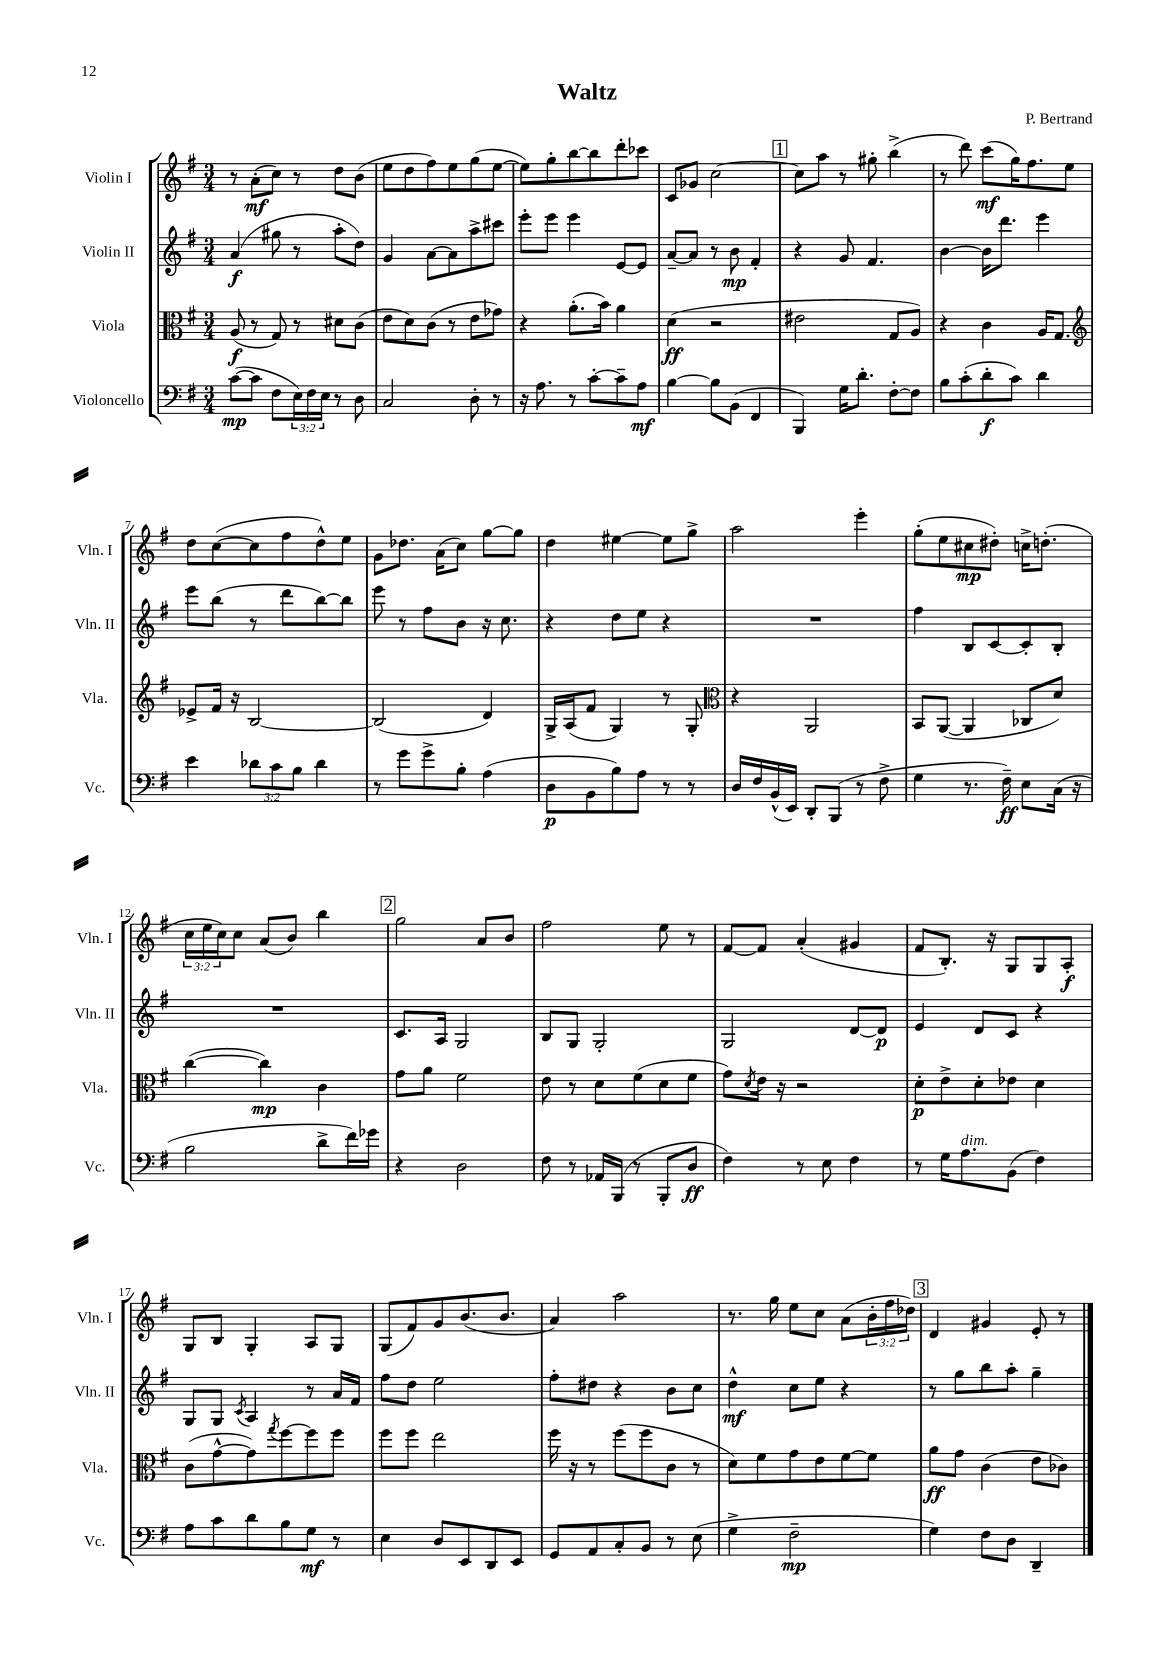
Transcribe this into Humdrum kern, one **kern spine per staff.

**kern	**kern	**kern	**kern
*staff4	*staff3	*staff2	*staff1
*clefF4	*clefC3	*clefG2	*clefG2
*k[f#]	*k[f#]	*k[f#]	*k[f#]
*M3/4	*M3/4	*M3/4	*M3/4
([8c\L	(8A/	(4a/	8r
8c\]J	8r	.	(8a'\L
8F#\L	8G/)	8gg#\	8cc\J)
24E\L)	8r	8r	8r
24F#\	.	.	.
24E\JJ	.	.	.
8r	8d#\L	8aa'\L	8dd\L
8D\	(8c\J	8dd\J)	(8b\J
=	=	=	=
2C/	8e\L	4g/	8ee\L
.	8d\)	.	8dd\
.	(8c\J	[8a\L	8ff#\)
.	8r	8a\]	8ee\
8D'\	8e\L	8aa^\	(8gg\
8r	8g-\J)	8ccc#\J	[8ee\J
=	=	=	=
16r	4r	8eee'\L	8ee\]L)
8.A\	.	.	.
.	.	8eee\J	8gg'\
8r	(8.a'\L	4eee\	[8bb\
[8c'\L	.	.	8bb\]
.	16b\Jk)	.	.
8c~\]	4a\	[8e/L	8ddd'\
8A\J	.	8e/]J	8ccc-\J
=	=	=	=
[4B\	(4d\	[8a~/L	8c/L
.	.	8a/]J	8g-/J
8B\]L	2r	8r	[2cc\
(8BB\J	.	8b\	.
4FF#/	.	4f#'/	.
=	=	=	=
4BBB/)	2e#\	4r	8cc\]L
.	.	.	8aa\J
16G\LK	.	8g/	8r
8.d'\J	.	.	.
.	.	4.f#/	8gg#'\
[8F#'\L	8G/L	.	(4bb^\
8F#\]J	8A/J)	.	.
=	=	=	=
8B\L	4r	[4b\	8r
(8c'\	.	.	8ddd\)
8d'\	4c\	16b\]LK	(8ccc\L
.	.	8.ddd\J	.
8c\J)	.	.	16gg\K)
.	.	.	8.ff#\
4d\	16A/LK	4eee\	.
.	8.G/J	.	.
.	.	.	8ee\J
=	=	=	=
*	*clefG2	*	*
4e\	8e-^/L	8eee\L	8dd\L
.	16f#/Jk	(8bb\J	([8cc\
.	16r	.	.
12d-\L	[2B/	8r	8cc\]
12c\	.	.	.
.	.	8ddd\L	8ff#\
12B\J	.	.	.
4d-\	.	[8bb\)	8dd^^\)
.	.	8bb\]J	8ee\J
=	=	=	=
8r	(2B/]	8eee\	8g\L
8g\L	.	8r	8.dd-\J
8g^\	.	8ff#\L	.
.	.	.	(16a\LK
8B'\J	.	8b\J	8cc\J)
(4A\	4d/)	16r	[8gg\L
.	.	8.cc\	.
.	.	.	8gg\]J
=	=	=	=
8D\L	16G^/LL	4r	4dd\
.	(16A/J	.	.
8BB\	8f#/J	.	.
8B\)	4G/)	8dd\L	[4ee#\
8A\J	.	8ee\J	.
8r	8r	4r	8ee#\]L
8r	8G'/	.	8gg^\J
=	=	=	=
*	*clefC3	*	*
16D/LL	4r	2.r	2aa\
16F#/	.	.	.
(16BB^^/	.	.	.
16EE/JJ)	.	.	.
8DD'/L	2AA/	.	.
(8BBB/J	.	.	.
8r	.	.	4eee'\
8F#^\	.	.	.
=	=	=	=
4G\	8BB/L	4ff#\	(8gg'\L
.	([8AA/J	.	8ee\
8.r	4AA/]	8B/L	8cc#\
.	.	[8c/	8dd#'\J)
16F#~\)	.	.	.
8E\L	8C-/L	8c'/]	16cc^\LK
.	.	.	(8.dd'\J
(16C\Jk	8d/J)	8B'/J	.
16r	.	.	.
=	=	=	=
2B\	([4cc\	2.r	24cc\LL
.	.	.	24ee\
.	.	.	24cc\J)
.	.	.	8cc\J
.	4cc\])	.	(8a/L
.	.	.	8b/J)
8d^\L	4c\	.	4bb\
16f#\L)	.	.	.
16g-\JJ	.	.	.
=	=	=	=
4r	8g\L	8.c/L	2gg\
.	8a\J	.	.
.	.	16A/Jk	.
2D\	2f#\	2G/	.
.	.	.	8a/L
.	.	.	8b/J
=	=	=	=
8F#\	8e\	8B/L	2ff#\
8r	8r	8G/J	.
16AA-/LL	8d\L	2G'/	.
(16BBB/JJ	.	.	.
8r	(8f#\	.	.
8BBB'/L	8d\	.	8ee\
8D/J	8f#\J	.	8r
=	=	=	=
4F#\)	8g\L)	2G/	[8f#/L
.	8qd/	.	.
.	16e\Jk	.	8f#/]J
.	16r	.	.
8r	2r	.	(4a'/
8E\	.	.	.
4F#\	.	[8d/L	4g#/
.	.	8d/]J	.
=	=	=	=
8r	8d'\L	4e/	8f#/L
16G\LK	8e^\	.	8.B'/J)
8.A\	.	.	.
.	8d'\	8d/L	.
.	.	.	16r
(8BB\J	8e-\J	8c/J	8G/L
4F#\)	4d\	4r	8G/
.	.	.	8A'/J
=	=	=	=
8A\L	(8c\L	8G/L	8G/L
8c\	[8g^^\	8G/J	8B/J
.	.	8qc/	.
8d\	8g\])	4A/	4G'/
.	8qgg/	.	.
8B\	[8ff#\	.	.
8G\J	8ff#\]	8r	8A/L
8r	8ff#\J	16a/LL	8G/J
.	.	16f#/JJ	.
=	=	=	=
4E\	8ff#\L	8ff#\L	(8G/L
.	8ff#\J	8dd\J	8f#/)
8D/L	2ee\	2ee\	8g/
8EE/	.	.	(8.b/
8DD/	.	.	.
.	.	.	8.b/J
8EE/J	.	.	.
=	=	=	=
8GG/L	16ff#\	8ff#'\L	4a/)
.	16r	.	.
8AA/	8r	8dd#\J	.
8C'/	(8ff#\L	4r	2aa\
8BB/J	8ff#\	.	.
8r	8c\J	8b\L	.
(8E\	8r	8cc\J	.
=	=	=	=
4G^\	8d\L)	4dd^^\	8.r
.	8f#\	.	.
.	.	.	16gg\
2F#~\	8g\	8cc\L	8ee\L
.	8e\	8ee\J	8cc\J
.	[8f#\	4r	(8a\L
.	8f#\]J	.	24b'\L
.	.	.	24ff#\
.	.	.	24dd-\JJ)
=	=	=	=
4G\)	8a\L	8r	4d/
.	8g\J	8gg\L	.
8F#\L	(4c\	8bb\	4g#/
8D\J	.	8aa'\J	.
4DD~/	8e\L	4gg~\	8e'/
.	8c-\J)	.	8r
==	==	==	==
*-	*-	*-	*-
